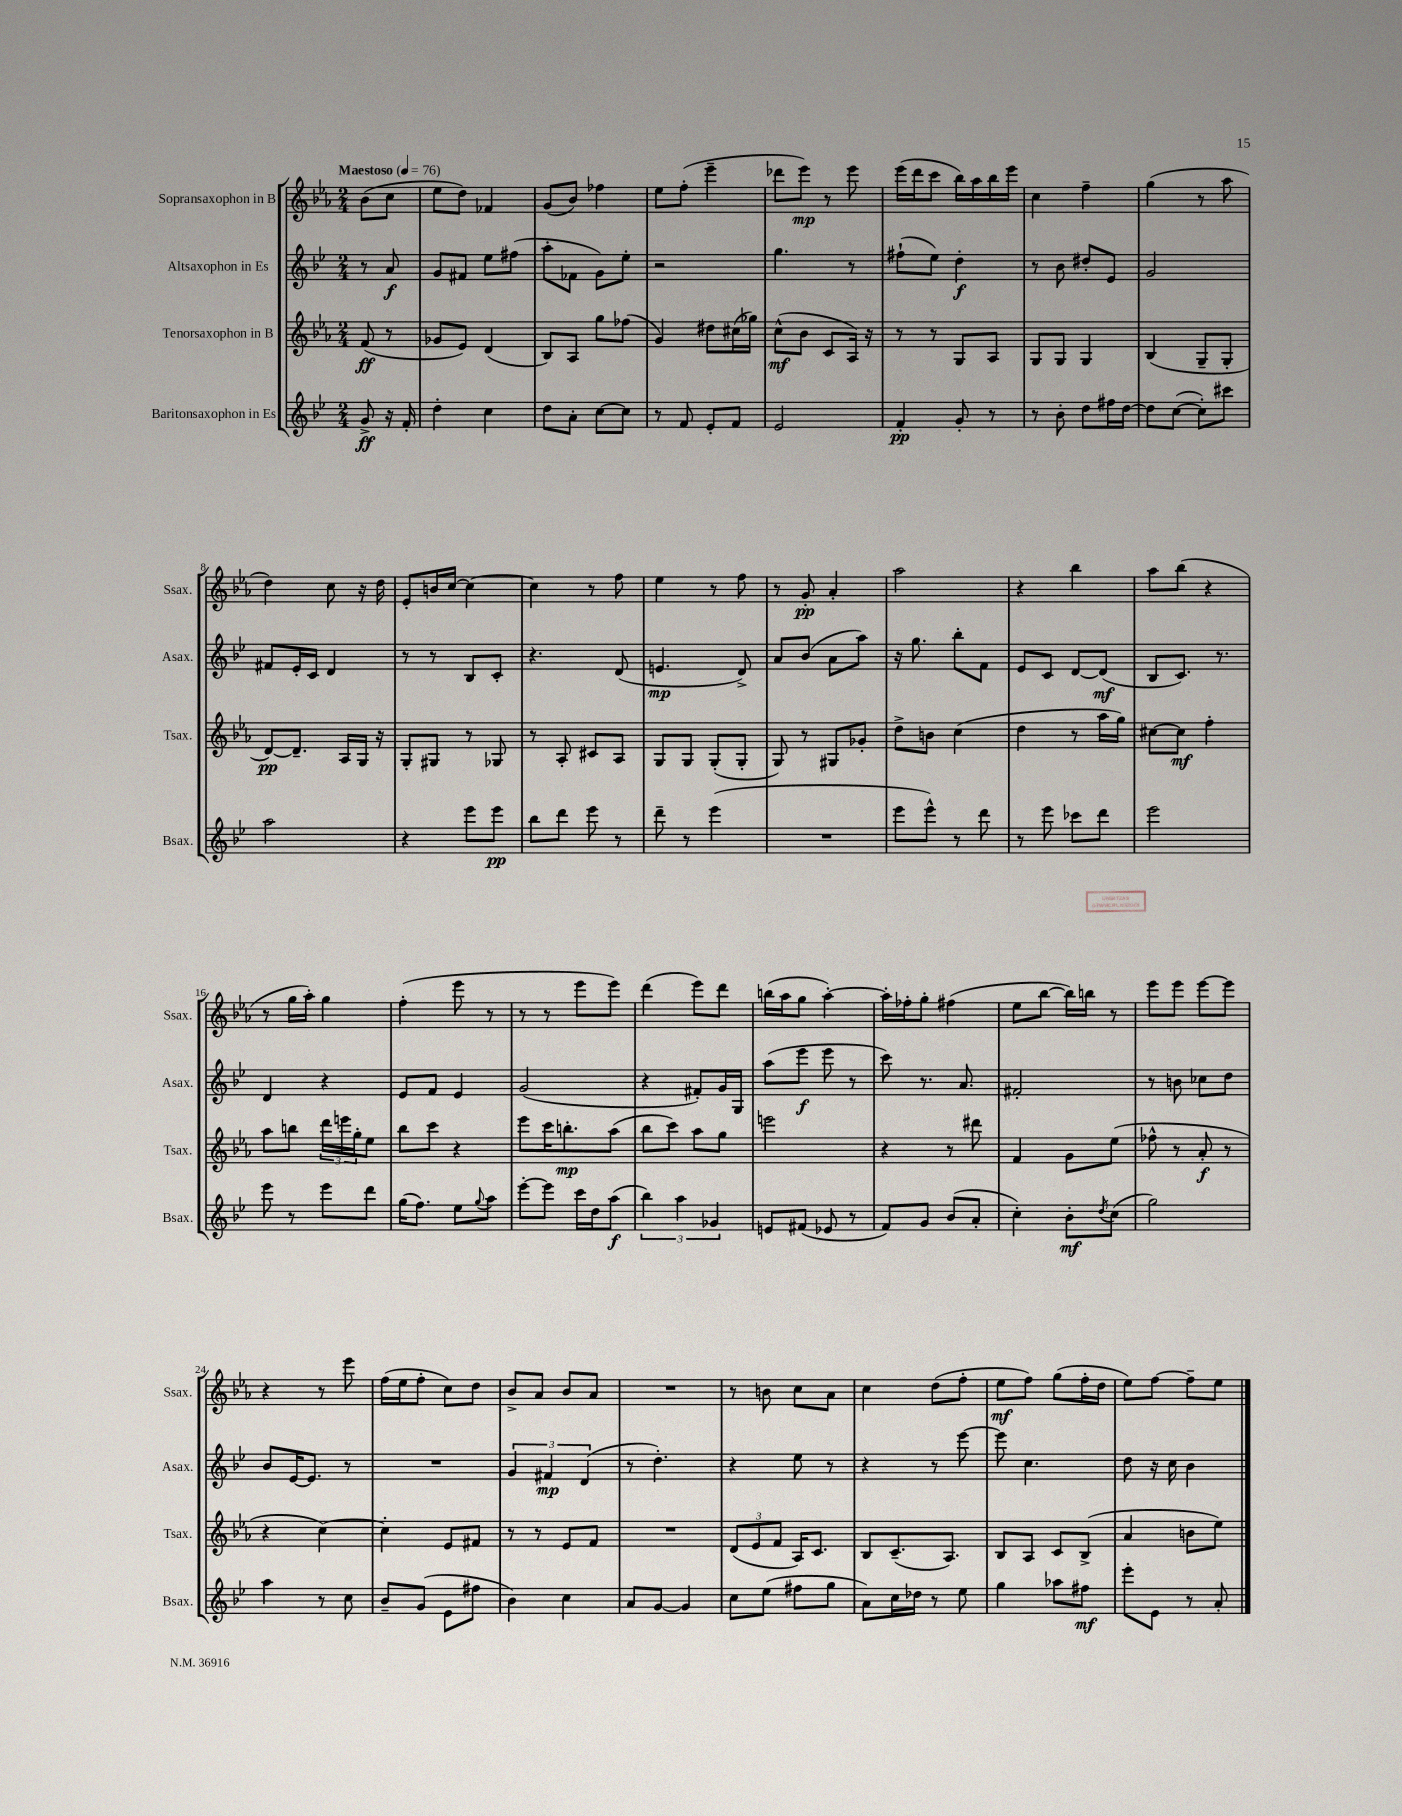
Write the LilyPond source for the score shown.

<<
\new StaffGroup <<
\new Staff = "s0" \with { instrumentName = "Sopransaxophon in B" shortInstrumentName = "Ssax." } {
    \clef treble \key ees \major \numericTimeSignature \time 2/4 \partial 4 \tempo "Maestoso" 4 = 76
    bes'8( c''8 |
    ees''8 d''8) fes'4 |
    g'8( bes'8) fes''4 |
    ees''8 f''8-.( ees'''4-- |
    des'''8 ees'''8\mp) r8 ees'''8 |
    ees'''16( d'''16 c'''8 bes''16) aes''16 bes''16 ees'''16 |
    c''4 f''4-- |
    g''4( r8 aes''8 |
    d''4) c''8 r16 d''16 |
    ees'8-. b'16 c''16~ c''4~ |
    c''4 r8 f''8 |
    ees''4 r8 f''8 |
    r8 g'8-.\pp aes'4-. |
    aes''2 |
    r4 bes''4 |
    aes''8 bes''8( r4 |
    r8 g''16 aes''16-.) g''4 |
    f''4-.( ees'''8 r8 |
    r8 r8 ees'''8 ees'''8) |
    d'''4( ees'''8) d'''8 |
    b''16( aes''16 g''8 aes''4~-.) |
    aes''16-. fes''16-. g''8-. fis''4( |
    ees''8 bes''8~ bes''16) b''16 r8 |
    ees'''8 ees'''8 ees'''8~ ees'''8 |
    r4 r8 ees'''8 |
    f''16( ees''16 f''8-. c''8) d''8 |
    bes'8-> aes'8 bes'8 aes'8 |
    R2 |
    r8 b'8 c''8 aes'8 |
    c''4 d''8( f''8-. |
    ees''8\mf f''8) g''8( f''16-. d''16 |
    ees''8) f''8~ f''8-- ees''8 \bar "|." |
}
\new Staff = "s1" \with { instrumentName = "Altsaxophon in Es" shortInstrumentName = "Asax." } {
    \clef treble \key bes \major \numericTimeSignature \time 2/4 \partial 4
    r8 a'8\f |
    g'8 fis'8 ees''8 fis''8( |
    a''8-. fes'8 g'8) ees''8-. |
    r2 |
    g''4. r8 |
    fis''8-!( ees''8) d''4-.\f |
    r8 bes'8 dis''8-. ees'8 |
    g'2 |
    fis'8 ees'16-. c'16 d'4 |
    r8 r8 bes8 c'8-. |
    r4. d'8( |
    e'4.\mp d'8->) |
    a'8 bes'8( a'8 a''8) |
    r16 g''8. bes''8-. f'8 |
    ees'8 c'8 d'8~ d'8\mf( |
    bes8 c'8.) r8. |
    d'4 r4 |
    ees'8 f'8 ees'4 |
    g'2( |
    r4 fis'8-.) g'16 g16 |
    a''8( ees'''8\f ees'''8 r8 |
    c'''8) r8. a'8. |
    fis'2-. |
    r8 b'8 ces''8 d''8 |
    bes'8 ees'16~ ees'8. r8 |
    R2 |
    \tuplet 3/2 { g'4 fis'4\mp d'4( } |
    r8 d''4.-.) |
    r4 ees''8 r8 |
    r4 r8 ees'''8~ |
    ees'''8 c''4. |
    d''8 r16 c''16 bes'4 \bar "|." |
}
\new Staff = "s2" \with { instrumentName = "Tenorsaxophon in B" shortInstrumentName = "Tsax." } {
    \clef treble \key ees \major \numericTimeSignature \time 2/4 \partial 4
    f'8\ff( r8 |
    ges'8 ees'8) d'4( |
    bes8) aes8 g''8 fes''8( |
    g'4) dis''8 cis''16( ges''16) |
    c''8-^\mf( bes'8 c'8 aes16) r16 |
    r8 r8 g8 aes8 |
    g8 g8 g4 |
    bes4( g8-- g8-. |
    d'8~\pp) d'8.-- aes16 g16 r16 |
    g8-. gis8 r8 ges8 |
    r8 aes8-. cis'8 aes8 |
    g8 g8 g8-.( g8-. |
    g8) r8 gis8 ges'8-. |
    d''8-> b'8 c''4( |
    d''4 r8 aes''16 g''16) |
    cis''8~ cis''8\mf f''4-. |
    aes''8 b''8 \tuplet 3/2 { d'''16 e'''16 g''16-. } ees''8 |
    bes''8 c'''8 r4 |
    ees'''8 c'''16 b''8.-.\mp aes''8( |
    bes''8 c'''8) aes''8 g''8 |
    e'''2 |
    r4 r8 dis'''8 |
    f'4 g'8 ees''8( |
    fes''8-^ r8 aes'8-.\f r8 |
    r4 c''4~) |
    c''4-. ees'8 fis'8 |
    r8 r8 ees'8 f'8 |
    R2 |
    \tuplet 3/2 { d'8( ees'8 f'8 } aes16) c'8. |
    bes8 c'8.--( aes8.) |
    bes8 aes8 c'8 bes8->( |
    aes'4 b'8 ees''8) \bar "|." |
}
\new Staff = "s3" \with { instrumentName = "Baritonsaxophon in Es" shortInstrumentName = "Bsax." } {
    \clef treble \key bes \major \numericTimeSignature \time 2/4 \partial 4
    g'8->\ff r16 f'16-. |
    d''4-. c''4 |
    d''8 a'8-. c''8~ c''8 |
    r8 f'8 ees'8-. f'8 |
    ees'2 |
    f'4-.\pp g'8-. r8 |
    r8 bes'8-. d''8 fis''16 d''16~ |
    d''8 c''8~( c''8-.) cis'''8 |
    a''2 |
    r4 ees'''8 ees'''8\pp |
    bes''8 d'''8 ees'''8 r8 |
    d'''8-- r8 ees'''4( |
    R2 |
    ees'''8 ees'''8-^) r8 d'''8 |
    r8 ees'''8 ces'''8 d'''8 |
    ees'''2 |
    ees'''8 r8 ees'''8 d'''8 |
    g''16( f''8.) ees''8 \appoggiatura { g''8 } a''8 |
    ees'''8~-. ees'''8 c'''16 d''16 a''8\f( |
    \tuplet 3/2 { bes''4) a''4 ges'4 } |
    e'8 fis'8( ees'8 r8 |
    f'8) g'8 bes'8( a'8-. |
    c''4-.) bes'8-.\mf \acciaccatura { d''8 } c''8( |
    g''2) |
    a''4 r8 c''8 |
    bes'8-- g'8( ees'8 fis''8 |
    bes'4) c''4 |
    a'8 g'8~ g'4 |
    c''8 ees''8( fis''8 g''8 |
    a'8) c''16 des''16 r8 ees''8 |
    g''4 aes''8 fis''8\mf |
    ees'''8-. ees'8 r8 a'8-. \bar "|." |
}
>>
>>
